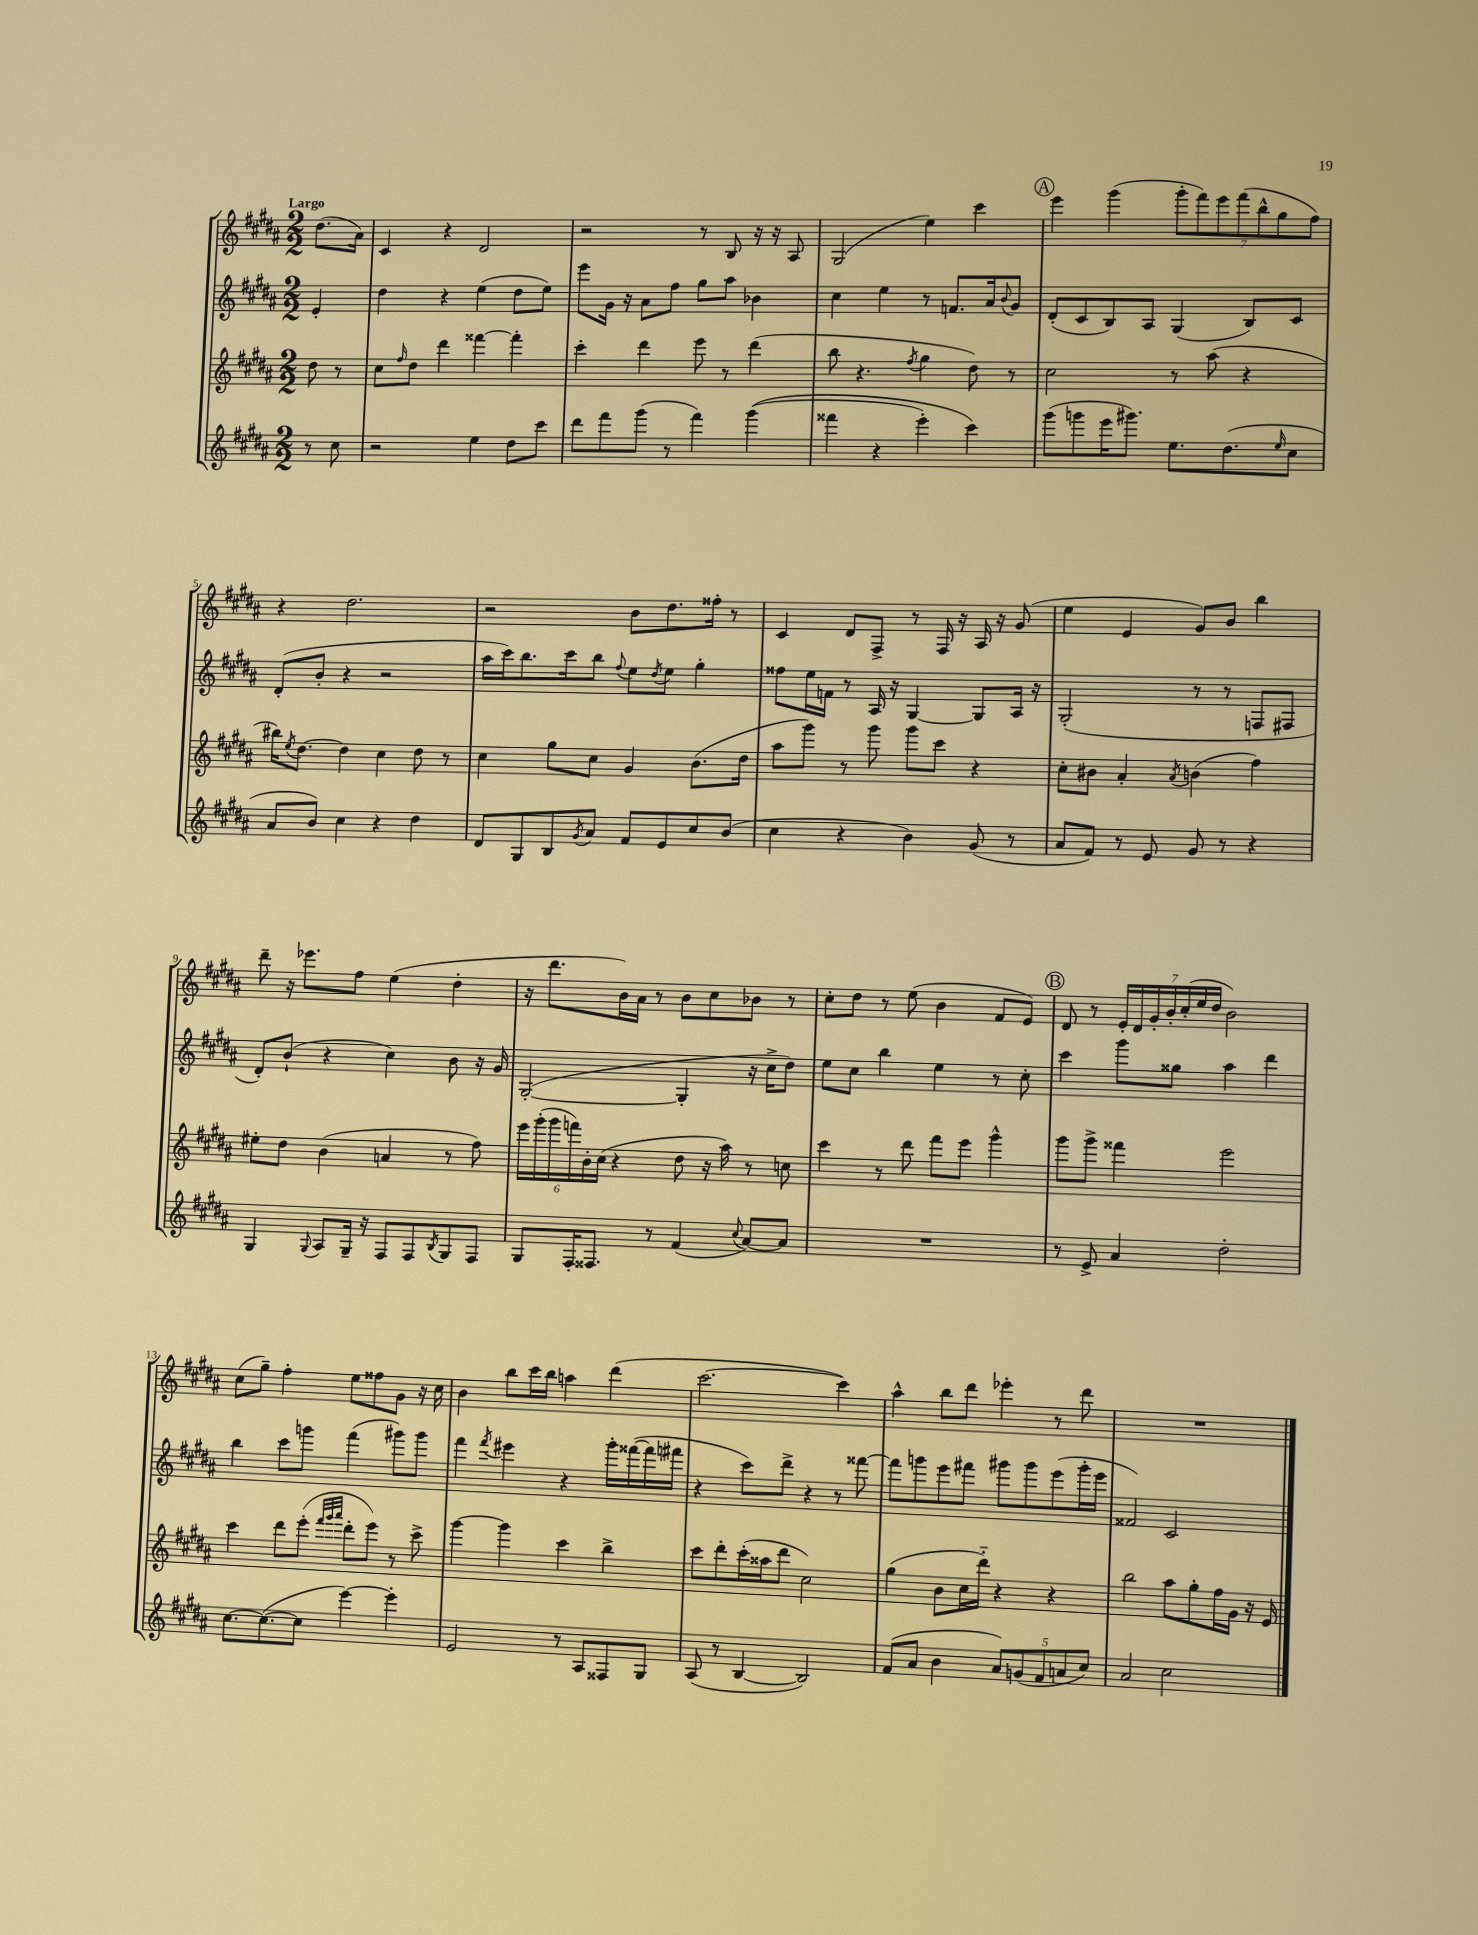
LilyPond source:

<<
\new StaffGroup <<
\new Staff = "s0" {
    \clef treble \key b \major \numericTimeSignature \time 2/2 \partial 4 \tempo "Largo"
    dis''8.( ais'16) |
    cis'4 r4 dis'2 |
    r2 r8 b8 r16 r16 ais8 |
    gis2( e''4) cis'''4 |
    \mark \markup { \circle "A" } e'''4 gis'''4( \tuplet 7/4 { gis'''8-. fis'''8) e'''8 fis'''8( b''8-^ gis''8 fis''8) } |
    r4 dis''2. |
    r2 b'8 dis''8. fisis''16-. r8 |
    cis'4 dis'8 fis8-> r8 fis16 r16 ais16 r16 gis'8( |
    e''4 e'4 gis'8) b'8 b''4 |
    dis'''8-- r16 ees'''8. fis''8 e''4( dis''4-. |
    r16 dis'''8. b'16) ais'16 r8 b'8 cis''8 bes'8 r8 |
    cis''8-. dis''8 r8 e''8( b'4 fis'8 e'8) |
    \mark \markup { \circle "B" } dis'8 r8 \tuplet 7/4 { e'16-. dis'16 gis'16-. b'16-. cis''16-.( e''16 dis''16 } b'2) |
    cis''8( gis''8--) fis''4-. e''8 fisis''8 gis'8 r16 cis''16 |
    b'4 b''8 cis'''16 b''16 a''4 dis'''4( |
    cis'''2.~ cis'''4) |
    ais''4-^ b''8 dis'''8 ees'''4-. r8 dis'''8 |
    R1 \bar "|." |
}
\new Staff = "s1" {
    \clef treble \key b \major \numericTimeSignature \time 2/2 \partial 4
    e'4-. |
    dis''4 r4 e''4( dis''8 e''8) |
    e'''8 gis'16 r16 ais'8 fis''8 gis''8 ais''8 bes'4 |
    cis''4 e''4 r8 f'8. ais'16 \appoggiatura { b'8 } gis'8 |
    \mark \markup { \circle "A" } dis'8-.( cis'8 b8) ais8 gis4( b8) cis'8 |
    dis'8-.( b'8-. r4 r2 |
    ais''16 cis'''16) b''8. cis'''16 b''8 \appoggiatura { fis''8 } e''8 \acciaccatura { dis''8 } e''8 gis''4-. |
    fisis''8 e''16 f'16 r8 ais16 r16 gis4~ gis8 ais16 r16 |
    gis2-.( r8 r8 f8 fis8 |
    dis'8-.) b'8-!( r4 cis''4) b'8 r16 gis'16 |
    gis2~-.( gis4-. r16 cis''16-> dis''8) |
    e''8 cis''8 b''4 e''4 r8 cis''8-. |
    \mark \markup { \circle "B" } cis'''4 gis'''8 gisis''8 ais''4 dis'''4 |
    b''4 cis'''8 g'''8 fis'''4( gis'''8) gis'''8 |
    fis'''4 \acciaccatura { fis'''8 } eis'''4 r4 gis'''16-. fisis'''16~( fisis'''16 fis'''16 |
    r4 cis'''8) dis'''8-> r4 r8 fisis'''8~ |
    fisis'''8 g'''8 e'''8 fis'''8 gis'''8 gis'''8 e'''8( gis'''16-. e'''16 |
    fisis'2) cis'2 \bar "|." |
}
\new Staff = "s2" {
    \clef treble \key b \major \numericTimeSignature \time 2/2 \partial 4
    dis''8 r8 |
    cis''8 \grace { fis''16 } dis''8 dis'''4 fisis'''4~ fisis'''4-. |
    cis'''4-. dis'''4 e'''8 r8 dis'''4( |
    b''8 r4. \acciaccatura { fis''8 } gis''4 dis''8) r8 |
    \mark \markup { \circle "A" } cis''2 r8 ais''8( r4 |
    bis''16) \acciaccatura { e''8 } dis''8.~ dis''4 cis''4 dis''8 r8 |
    cis''4 gis''8 cis''8 gis'4 b'8.( dis''16 |
    ais''8 gis'''8) r8 gis'''8 gis'''8 cis'''8 r4 |
    cis''8-. bis'8 ais'4-. \acciaccatura { ais'8 } b'4( fis''4) |
    eis''8-. dis''8 b'4( a'4 r8 fis''8) |
    \tuplet 6/4 { e'''16 gis'''16-.( gis'''16 f'''16) b'16-. cis''16( } r4 dis''8 r16 ais''16) r8 c''8 |
    cis'''4 r8 dis'''8 fis'''8 e'''8 gis'''4-^ |
    \mark \markup { \circle "B" } gis'''8 gis'''8-> fisis'''4 e'''2 |
    cis'''4 dis'''8 e'''8-.( \grace { fis'''32 gis'''32 ais'''32 } dis'''8-. e'''8) r8 cis'''8-> |
    gis'''4~ gis'''4 cis'''4 b''4-> |
    cis'''8 dis'''8-. cis'''16-.( aisis''16 dis'''8 cis''2) |
    gis''4( b'8 cis''16 dis'''16-_) r4 r4 |
    b''2 ais''8 gis''8-. fis''16 gis'16 r16 e'16 \bar "|." |
}
\new Staff = "s3" {
    \clef treble \key b \major \numericTimeSignature \time 2/2 \partial 4
    r8 cis''8 |
    r2 e''4 dis''8 cis'''8 |
    dis'''8 fis'''8 gis'''8( r8 fis'''4) gis'''4(\( |
    fisis'''4 r4 e'''4-.) cis'''4\) |
    \mark \markup { \circle "A" } gis'''8( g'''8 e'''16 gis'''8.) e''8. dis''8.( \grace { e''16 } cis''8 |
    ais'8 b'8) cis''4 r4 dis''4 |
    dis'8 gis8 b8 \acciaccatura { gis'8 } ais'8 fis'8 e'8 cis''8 b'8( |
    cis''4 r4 b'4) gis'8( r8 |
    ais'8 fis'8) r8 e'8 gis'8 r8 r4 |
    gis4 \appoggiatura { gis8 } ais8 gis16-- r16 fis8 fis8 \acciaccatura { b8 } gis8 fis8 |
    gis8 fis16-. fisis8. r8 fis'4( \appoggiatura { cis''8 } ais'8~) ais'8 |
    R1 |
    \mark \markup { \circle "B" } r8 e'8-> ais'4 dis''2-. |
    cis''8.~ cis''8.~( cis''8 e'''4~) e'''4-. |
    e'2 r8 ais8 fisis8 gis8 |
    ais8( r8 b4~ b2) |
    fis'8( ais'8 b'4 \tuplet 5/4 { ais'8) g'8( fis'8 a'8 cis''8) } |
    ais'2 cis''2 \bar "|." |
}
>>
>>
